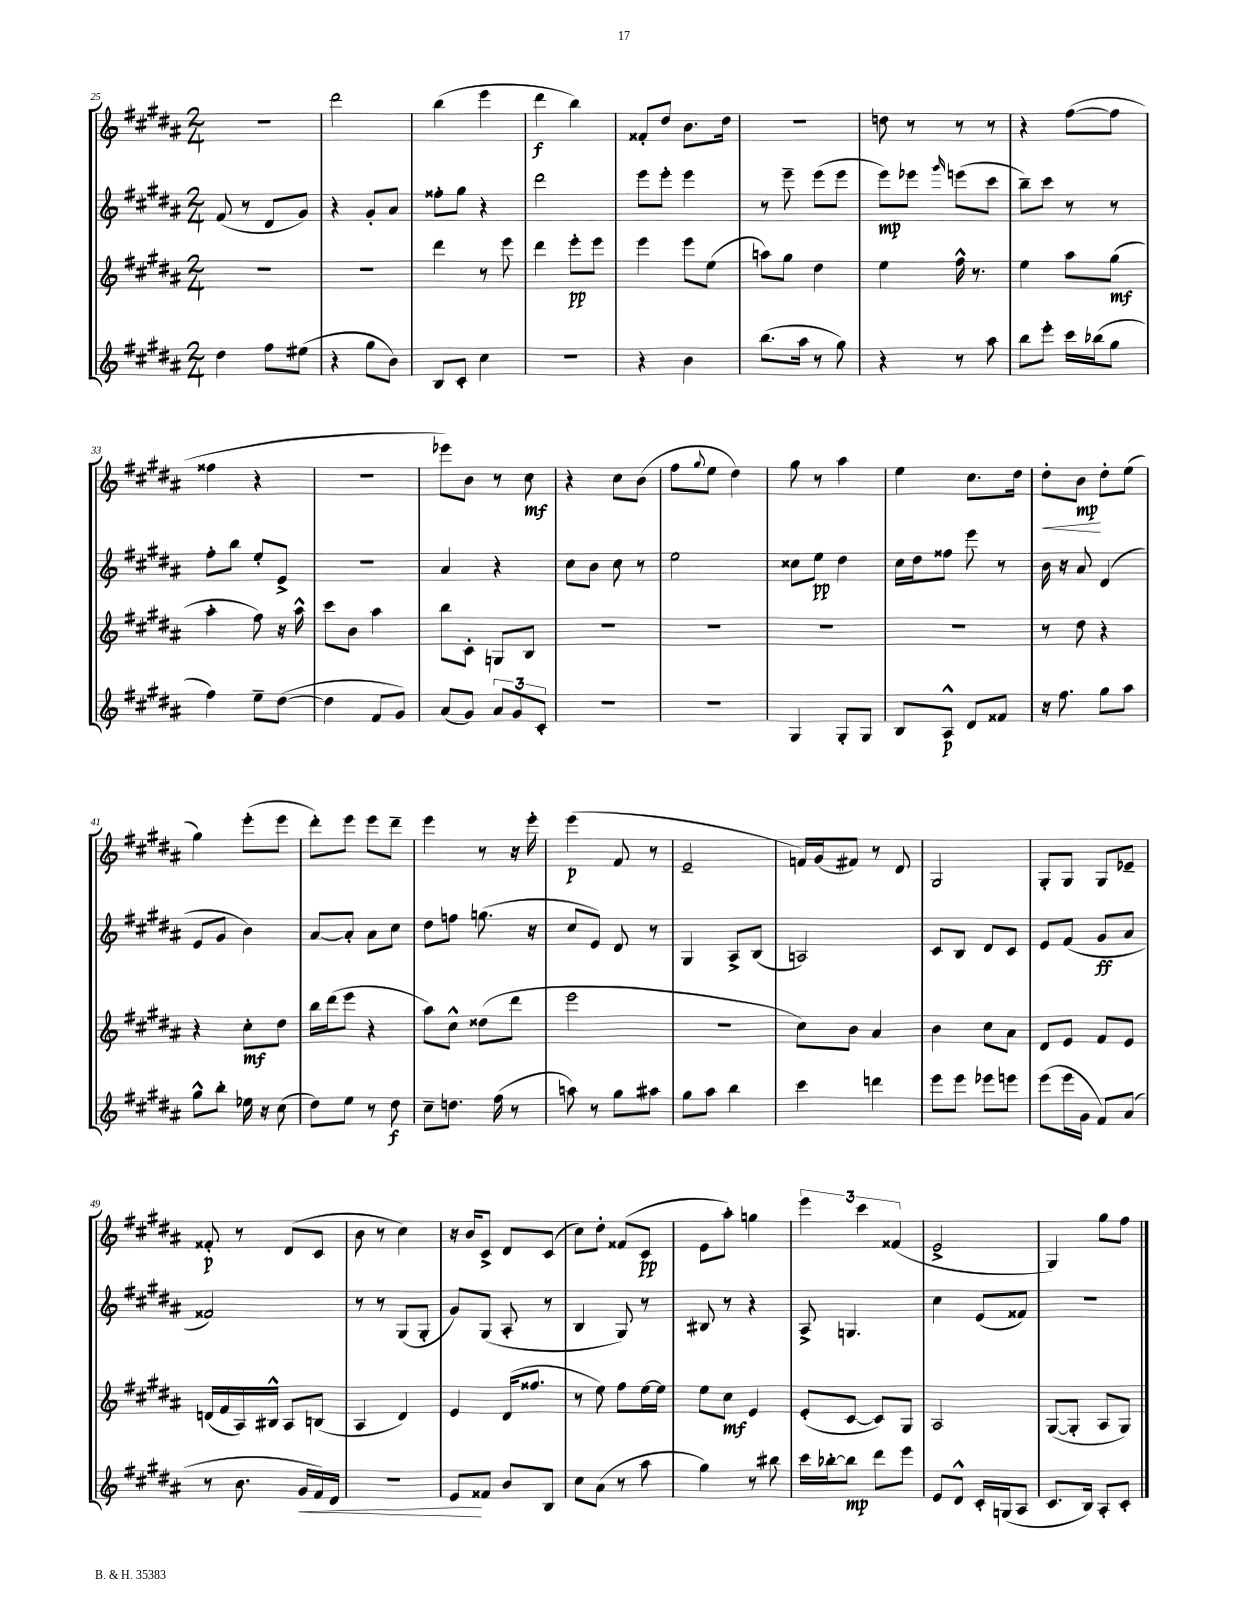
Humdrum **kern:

**kern	**kern	**kern	**kern
*staff4	*staff3	*staff2	*staff1
*clefG2	*clefG2	*clefG2	*clefG2
*k[f#c#g#d#a#]	*k[f#c#g#d#a#]	*k[f#c#g#d#a#]	*k[f#c#g#d#a#]
*M2/4	*M2/4	*M2/4	*M2/4
4dd#	2r	(8f#	2r
.	.	8r	.
8ff#	.	8d#	.
(8ee#	.	8g#)	.
=	=	=	=
4r	2r	4r	2ddd#
8gg#	.	8g#'	.
8b)	.	8a#	.
=	=	=	=
8B	4ddd#	8ff##'	(4bb
8c#'	.	8gg#	.
4cc#	8r	4r	4eee
.	8eee	.	.
=	=	=	=
2r	4ddd#	2ddd#	4ddd#
.	8eee'	.	4bb)
.	8eee	.	.
=	=	=	=
4r	4eee	8eee	8f##'
.	.	8eee'	8dd#
4b	8eee	4eee	8.b
.	(8ee	.	.
.	.	.	16dd#
=	=	=	=
(8.bb	8aa)	8r	2r
.	8gg#	8eee~	.
16aa#	.	.	.
8r	4dd#	(8eee	.
8gg#)	.	8eee	.
=	=	=	=
4r	4ee	8eee)	8dd
.	.	8eee-	8r
.	.	16qqggg#	.
8r	16ff#^^	(8eee	8r
.	8.r	.	.
8aa#	.	8ccc#	8r
=	=	=	=
8bb	4ee	8bb~)	4r
8eee'	.	8ccc#	.
16ccc#	8aa#	8r	([8ff#
(16bb-	.	.	.
8gg#	(8gg#	8r	8ff#]
=	=	=	=
4ff#)	4aa#'	8ff#'	4ff##
.	.	8bb	.
8ee~	8ff#)	8ee'	4r
([8dd#	16r	8e^	.
.	16aa#^^	.	.
=	=	=	=
4dd#]	8ccc#	2r	2r
.	8b	.	.
8f#	4aa#	.	.
8g#)	.	.	.
=	=	=	=
(8a#	8bb	4a#	8eee-)
8g#)	8c#'	.	8b
12a#	8G	4r	8r
12g#	.	.	.
.	8B	.	8cc#
12c#'	.	.	.
=	=	=	=
2r	2r	8cc#	4r
.	.	8b	.
.	.	8cc#	8cc#
.	.	8r	(8b
=	=	=	=
2r	2r	2ee	8ff#
.	.	.	8qqgg#
.	.	.	8ee
.	.	.	4dd#)
=	=	=	=
4G#	2r	8cc##	8gg#
.	.	8ee	8r
8G#'	.	4dd#	4aa#
8G#	.	.	.
=	=	=	=
8B	2r	16cc#	4ee
.	.	16dd#	.
8A#^^	.	8ff##	.
8d#	.	8eee	8.cc#
8f##	.	8r	.
.	.	.	16dd#
=	=	=	=
16r	8r	16b	8dd#'
8.ff#	.	16r	.
.	8dd#	8a#	8b
8gg#	4r	(4d#	8dd#'
8aa#	.	.	(8ee
=	=	=	=
8gg#^^	4r	8e	4gg#)
8bb'	.	8g#	.
16ee-	8cc#'	4b)	(8eee'
16r	.	.	.
(8cc#	8dd#	.	8eee
=	=	=	=
8dd#)	16bb	[8a#	8ddd#')
.	(16ddd#	.	.
8ee	8eee	8a#']	8eee
8r	4r	8a#	8eee
8dd#	.	8cc#	8ddd#~
=	=	=	=
8cc#~	8aa#)	8dd#	4eee
8.dd	8cc#^^	8ff	.
.	(8dd##	(8.gg	8r
(16ff#	.	.	.
8r	8ddd#	.	16r
.	.	16r	16eee'
=	=	=	=
8aa)	2eee	8cc#	(4eee
8r	.	8e)	.
8gg#	.	8d#	8f#
8aa#	.	8r	8r
=	=	=	=
8gg#	2r	4G#	2e~
8aa#	.	.	.
4bb	.	8A#^	.
.	.	(8B	.
=	=	=	=
4ccc#	8cc#)	2A)	16f)
.	.	.	(16g#
.	8b	.	8f#)
4ddd	4a#	.	8r
.	.	.	8d#
=	=	=	=
8eee	4b	8c#	2G#
8eee	.	8B	.
8eee-	8cc#	8d#	.
8eee	8a#	8c#	.
=	=	=	=
(8eee	8d#	8e	8G#'
16eee	8e	(8f#	8G#
16g#	.	.	.
8f#)	8f#	8g#	8G#
(8a#	8e	8a#	8e-~
=	=	=	=
8r	(16d	2f##)	8f##'
.	16f#	.	.
8.b	16A#)	.	8r
.	16B#^^	.	.
.	8A#	.	(8d#
16g#	.	.	.
16f#)	(8B	.	8c#
16d#	.	.	.
=	=	=	=
2r	4A#	8r	8b
.	.	8r	8r
.	4d#)	(8G#	4cc#)
.	.	8G#'	.
=	=	=	=
8e	4e	8g#)	16r
.	.	.	16b
8f##	.	(8G#	8c#^
8b	(16d#	8A#'	8d#
.	8.ff##	.	.
8B	.	8r	(8c#
=	=	=	=
8cc#	8r	4B	8cc#)
(8a#	8ee)	.	8dd#'
8r	8ff#	8G#)	(8f##
8aa#	[16ee	8r	8c#
.	16ee]	.	.
=	=	=	=
4gg#)	8ee	8B#	8e
.	8cc#	8r	8aa#')
8r	4e	4r	4gg
8bb#	.	.	.
=	=	=	=
16ccc#	(8e'	8A#^	6eee
[16bb-'	.	.	.
8bb-]	[8c#	4.G	.
.	.	.	6ccc#
8ddd#	8c#])	.	.
.	.	.	(6f##
8eee	8G#	.	.
=	=	=	=
8e	2A#	4cc#	2e^
8d#^^	.	.	.
16c#'	.	(8e	.
(16G	.	.	.
8A#	.	8f##)	.
=	=	=	=
8.c#	([8G#	2r	4G#)
.	8G#']	.	.
16B)	.	.	.
8A#'	8A#	.	8gg#
8c#'	8G#)	.	8ff#
==	==	==	==
*-	*-	*-	*-
